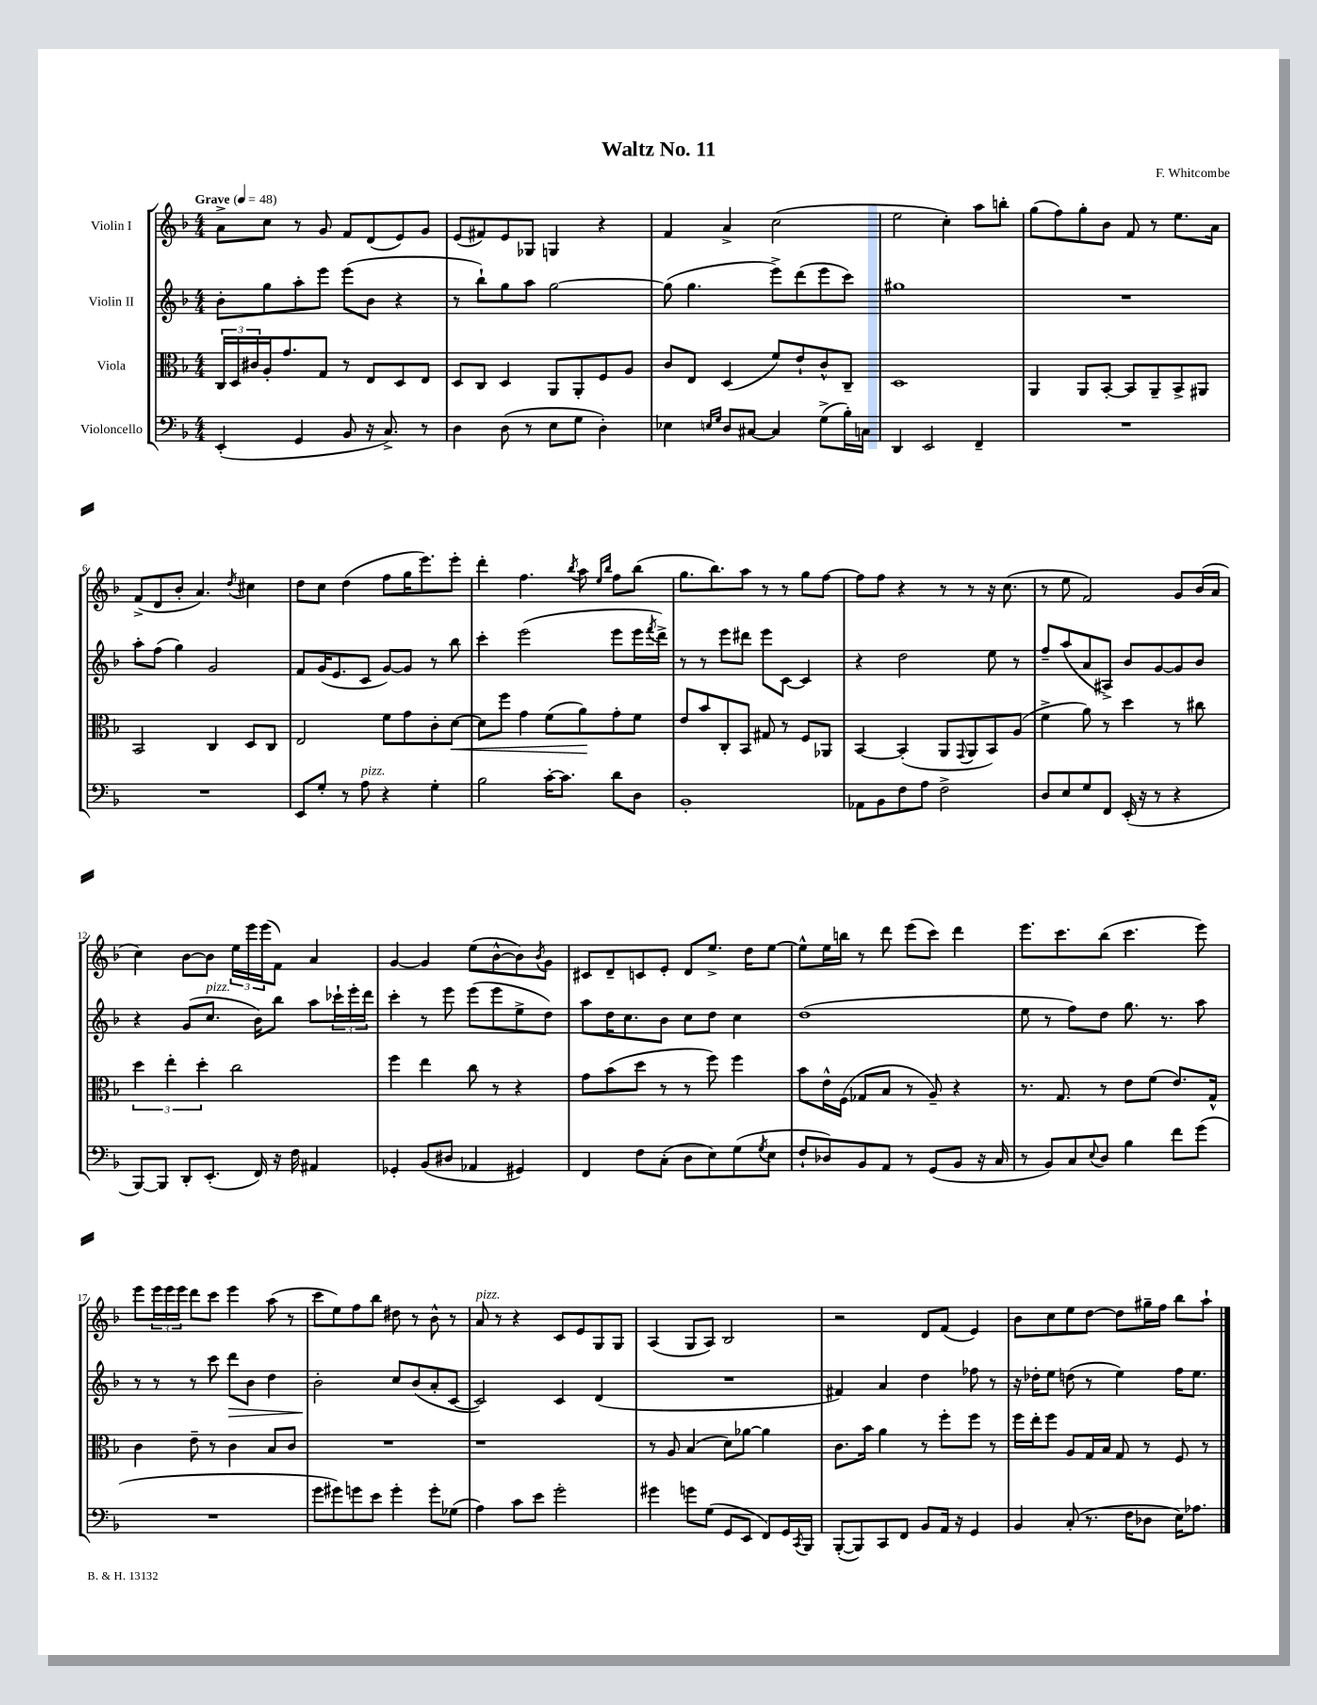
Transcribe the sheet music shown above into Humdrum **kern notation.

**kern	**kern	**dynam	**kern	**dynam	**kern
*part4	*part3	*part3	*part2	*part2	*part1
*staff4	*staff3	*staff3	*staff2	*staff2	*staff1
*I"Violoncello	*I"Viola	*	*I"Violin II	*	*I"Violin I
*clefF4	*clefC3	*	*clefG2	*	*clefG2
*k[b-]	*k[b-]	*	*k[b-]	*	*k[b-]
*M4/4	*M4/4	*	*M4/4	*	*M4/4
*MM48	*MM48	*	*MM48	*	*MM48
=1	=1	=1	=1	=1	=1
!	!	!	!	!	!LO:TX:a:B:t=Grave
(4EE'/	24C/LL	.	8b-'\L	.	8a^\L
.	24D/	.	.	.	.
.	24c#X/	.	.	.	.
.	16A'/J	.	8gg\	.	8cc\J
.	8.g/	.	.	.	.
4GG/	.	.	8aa'\	.	8r
.	8G/J	.	8eee\J	.	8g/
8BB-/	8r	.	(8eee\L	.	8f/L
16r	8E/L	.	8b-\J	.	(8d/
8.C^/)	.	.	.	.	.
.	8D/	.	4r	.	8e/)
8r	8E/J	.	.	.	8g/J
=2	=2	=2	=2	=2	=2
4D\	8D/L	.	8r	.	(8e/L
.	8C/J	.	8bb-`\L)	.	8f#X/)
(8D\	4D/	.	8gg\	.	8e/
8r	.	.	8aa\J	.	8G-X/J
8E\L	8AA/L	.	[2gg\	.	4Gn/
8G\J	8AA'/	.	.	.	.
4D'\)	8F/	.	.	.	4r
.	8A/J	.	.	.	.
=3	=3	=3	=3	=3	=3
4E-X\	8c/L	.	(8gg\]	.	4f/
.	8E/J	.	4.gg\	.	.
16qqEn/LL	.	.	.	.	.
16qqG/JJ	.	.	.	.	.
8D/L	(4D/	.	.	.	4a^/
[8C#X/J	.	.	.	.	.
4C#/]	8f/L)	.	8eee^\L)	.	(2cc\
.	8e`/	.	(8ddd\	.	.
(8G^\L	8c^^/	.	8eee\	.	.
16B-'\L)	8C~/J	.	8ccc\J)	.	.
16Cn\JJ	.	.	.	.	.
=4	=4	=4	=4	=4	=4
4DD/	1D	.	1gg#X	.	2ee\
2EE/	.	.	.	.	.
.	.	.	.	.	4cc'\)
4FF~/	.	.	.	.	8aa\L
.	.	.	.	.	8bbn'\J
=5	=5	=5	=5	=5	=5
1r	4AA/	.	1r	.	(8gg\L
.	.	.	.	.	8ff\)
.	8AA/L	.	.	.	8gg'\
.	[8BB-'/J	.	.	.	8b-\J
.	8BB-/L]	.	.	.	8f/
.	8AA~/	.	.	.	8r
.	8BB-^/	.	.	.	8.ee\L
.	8AA#X/J	.	.	.	.
.	.	.	.	.	16a\Jk
!!LO:LB:g=z
=6	=6	=6	=6	=6	=6
1r	2BB-/	.	8aa'\L	.	(8f^/L
.	.	.	(8ff\J	.	8d/
.	.	.	4gg\)	.	8b-'/J
.	.	.	.	.	4.a/)
.	4C/	.	2g/	.	.
.	.	.	.	.	8qdd/
.	8D/L	.	.	.	4cc#X\
.	8C/J	.	.	.	.
=7	=7	=7	=7	=7	=7
8EE/L	2E/	.	8f/L	.	8dd\L
8G'/J	.	.	(16g/K	.	8cc\J
.	.	.	8.e/	.	.
8r	.	.	.	.	(4dd\
!LO:TX:a:i:t=pizz.	!	!	!	!	!
8A\	.	.	8c/J	.	.
4r	8f\L	.	[8g/L)	.	8ff\L
.	8g\	.	8g/J]	.	16gg\K
.	.	.	.	.	8.eee\)
4G'\	8c'\	.	8r	.	.
!	!	!LO:HP:b	!	!	!
.	[8d\J	<	8bb-\	.	8eee'\J
=8	=8	=8	=8	=8	=8
2B-\	8d\L]	.	4ccc'\	.	4ddd'\
.	8ff\J	.	.	.	.
.	4g\	.	(2eee\	.	4.ff\
[16c'\KL	(8f\L	.	.	.	.
8.c\J]	.	.	.	.	.
.	.	.	.	.	8qbb-/
.	8a\)	.	.	.	8aa\
.	.	.	.	.	16qqee/LL
.	.	.	.	.	16qqbb-/JJ
8d\L	8g'\	[	8eee\L	.	8ff\L
8D\J	8f\J	.	16eee\L	.	(8bb-\J
.	.	.	8qfff/	.	.
.	.	.	16ddd^\JJ)	.	.
=9	=9	=9	=9	=9	=9
1BB-'	8e/L	.	8r	.	8.gg\L
.	8b-/	.	8r	.	.
.	.	.	.	.	8.bb-\)
.	8C'/	.	8eee\L	.	.
.	8BB-/J	.	8ddd#X\J	.	8aa\J
.	8G#X/	.	8eee\L	.	8r
.	8r	.	[8c\J	.	8r
.	8F/L	.	4c/]	.	8gg\L
.	8AA-X/J	.	.	.	[8ff\J
=10	=10	=10	=10	=10	=10
8AA-X\L	[4BB-/	.	4r	.	8ff\L]
8BB-\	.	.	.	.	8ff\J
8F\	(4BB-'/]	.	2dd\	.	4r
8A\J	.	.	.	.	.
2F^\	8AA/L	.	.	.	8r
.	8qqGG/	.	.	.	.
.	8AA/	.	.	.	8r
.	8BB-/)	.	8ee\	.	16r
.	.	.	.	.	(8.cc\
.	(8A/J	.	8r	.	.
=11	=11	=11	=11	=11	=11
8D/L	4f^\	.	8ff~/L	.	8r
8E/	.	.	(8aa/	.	8ee\
8G/	8a\)	.	8a/	.	2f/)
8FF/J	8r	.	8A#X^/J)	.	.
(16EE'/	4dd\	.	8b-/L	.	.
16r	.	.	.	.	.
8r	.	.	[8g/	.	.
4r	8r	.	8g/]	.	8g/L
.	8cc#X\	.	8b-/J	.	(16b-/L
.	.	.	.	.	16a/JJ
!!LO:LB:g=z
=12	=12	=12	=12	=12	=12
[8BBB-/L)	6dd\	.	4r	.	4cc\)
8BBB-/J]	.	.	.	.	.
.	6ee'\	.	.	.	.
8DD'/L	.	.	(8g/L	.	[8b-\L
.	6dd'\	.	.	.	.
!	!	!	!LO:TX:a:i:t=pizz.	!	!
(8.EE'/J	.	.	8.cc/J	.	8b-\J]
.	2cc\	.	.	.	24ee\LL
.	.	.	.	.	24eee\
16FF/)	.	.	16b-\KL)	.	.
.	.	.	.	.	(24eee\J
16r	.	.	8bb-\J	.	8f\J)
16F\	.	.	.	.	.
4AA#X/	.	.	8aa\L	.	4a/
.	.	.	24ccc-X`\L	.	.
.	.	.	24eee'\	.	.
.	.	.	24ddd\JJ	.	.
=13	=13	=13	=13	=13	=13
4GG-X'/	4ff\	.	4ccc'\	.	[4g/
(8BB-/L	4ee\	.	8r	.	4g/]
8D#X/J	.	.	8eee\	.	.
4AA-X/	8cc\	.	(8eee\L	.	(8ee\L
.	8r	.	8eee\	.	[8b-^^\
4GG#X/)	4r	.	8ee^\	.	8b-\])
.	.	.	.	.	8qb-/
.	.	.	8dd\J)	.	8g\J
=14	=14	=14	=14	=14	=14
4FF/	8g\L	.	8aa\L	.	8c#X/L
.	(8b-\	.	16dd\K	.	8d~/
.	.	.	8.cc\	.	.
8F\L	8dd\J	.	.	.	8cn/
(8C'\J	8r	.	8b-\J	.	8e'/J
8D\L	8r	.	8cc\L	.	8d/L
8E\)	8ff\)	.	8dd\J	.	8.ee^/J
(8G\	4ff\	.	4cc\	.	.
.	.	.	.	.	16dd\KL
8qG/	.	.	.	.	.
8E\J	.	.	.	.	[8ee\J
=15	=15	=15	=15	=15	=15
8F`/L	8b-\L	.	(1dd	.	8ee^^\L]
8D-X/)	16e^^\L	.	.	.	16ee\L
.	(16F\JJ	.	.	.	16bbn\JJ
8BB-/	8G-X/L	.	.	.	8r
8AA/J	8B-/J	.	.	.	8ddd\
8r	8r	.	.	.	(8eee\L
(8GG/L	8A~/)	.	.	.	8ccc\J)
8BB-/J	4r	.	.	.	4ddd\
16r	.	.	.	.	.
16C/	.	.	.	.	.
=16	=16	=16	=16	=16	=16
8r	8.r	.	8ee\	.	8.eee\L
8BB-/L)	.	.	8r	.	.
.	8.G/	.	.	.	8.ccc\
8C/	.	.	8ff\L)	.	.
8qqE/	.	.	.	.	.
8D/J	8r	.	8dd\J	.	(8bb-\J
4B-\	8e\L	.	8.gg\	.	4.ccc\
.	(8f\J	.	.	.	.
.	.	.	8.r	.	.
8f\L	8.e/L)	.	.	.	.
(8g\J	.	.	8aa\	.	8eee\)
.	16G^^/Jk	.	.	.	.
!!LO:LB:g=z
=17	=17	=17	=17	=17	=17
1r	4c\	.	8r	.	8eee\L
.	.	.	8r	.	24eee\L
.	.	.	.	.	24eee\
.	.	.	.	.	24eee\JJ
.	8e~\	.	8r	.	8ddd\L
.	8r	.	8ccc\	.	8ccc\J
!	!	!	!	!LO:HP:b	!
.	4c\	.	8ddd\L	>	4eee\
.	.	.	8b-\J	.	.
.	8B-/L	.	4dd\	.	(8aa\
.	8c/J	.	.	.	8r
=18	=18	=18	=18	=18	=18
8g\L	1r	.	2b-'\	.	8ccc\L
8g#X\)	.	.	.	.	8ee\)
8gn\	.	.	.	.	8ff\
8e\J	.	.	.	.	8bb-\J
4g'\	.	.	8cc/L	]	8dd#X\
.	.	.	(8b-/	.	8r
8g'\L	.	.	8a'/	.	8b-^^\
(8G-X\J	.	.	[8c/J	.	8r
=19	=19	=19	=19	=19	=19
!	!	!	!	!	!LO:TX:a:i:t=pizz.
4A\)	1r	.	2c/])	.	8a/
.	.	.	.	.	8r
8c\L	.	.	.	.	4r
8e\J	.	.	.	.	.
2g'\	.	.	4c/	.	8c/L
.	.	.	.	.	8e/
.	.	.	(4d/	.	8G/
.	.	.	.	.	8G/J
=20	=20	=20	=20	=20	=20
4g#X\	8r	.	1r	.	(4A/
.	8A/	.	.	.	.
8gn\L	(4B-/	.	.	.	8G/L
(8G\J	.	.	.	.	8A/J)
8GG/L	8d\L)	.	.	.	2B-/
8EE/J	[8a-X\J	.	.	.	.
8FF/L)	4a-\]	.	.	.	.
16GG/L	.	.	.	.	.
8qCC/	.	.	.	.	.
16BBB-/JJ	.	.	.	.	.
=21	=21	=21	=21	=21	=21
([8BBB-'/L	8.c\L	.	4f#X/)	.	2r
8BBB-/])	.	.	.	.	.
.	16b-\Jk	.	.	.	.
8CC/	4a\	.	4a/	.	.
8FF/J	.	.	.	.	.
8BB-/L	8r	.	4dd\	.	8d/L
16AA/Jk	8ff'\L	.	.	.	(8f/J
16r	.	.	.	.	.
4GG/	8ff\J	.	8ff-X\	.	4e/)
.	8r	.	8r	.	.
=22	=22	=22	=22	=22	=22
4BB-/	16ff\LL	.	16r	.	8b-\L
.	16ee'\J	.	16dd-X'\KL	.	.
.	8ff\J	.	8ee\J	.	8cc\
(8C'/	8A/L	.	(8ddn\	.	8ee\
8.r	16G/L	.	8r	.	[8dd\J
.	16B-/JJ	.	.	.	.
.	8G/	.	4ee\)	.	8dd\L]
16F\KL	.	.	.	.	.
8D-X\J	8r	.	.	.	16gg#X~\L
.	.	.	.	.	16ff\JJ
16E\KL)	8F/	.	16ff\KL	.	8bb-\L
8.A-X\J	.	.	8.ee\J	.	.
.	8r	.	.	.	8aa`\J
==	==	==	==	==	==
*-	*-	*-	*-	*-	*-
